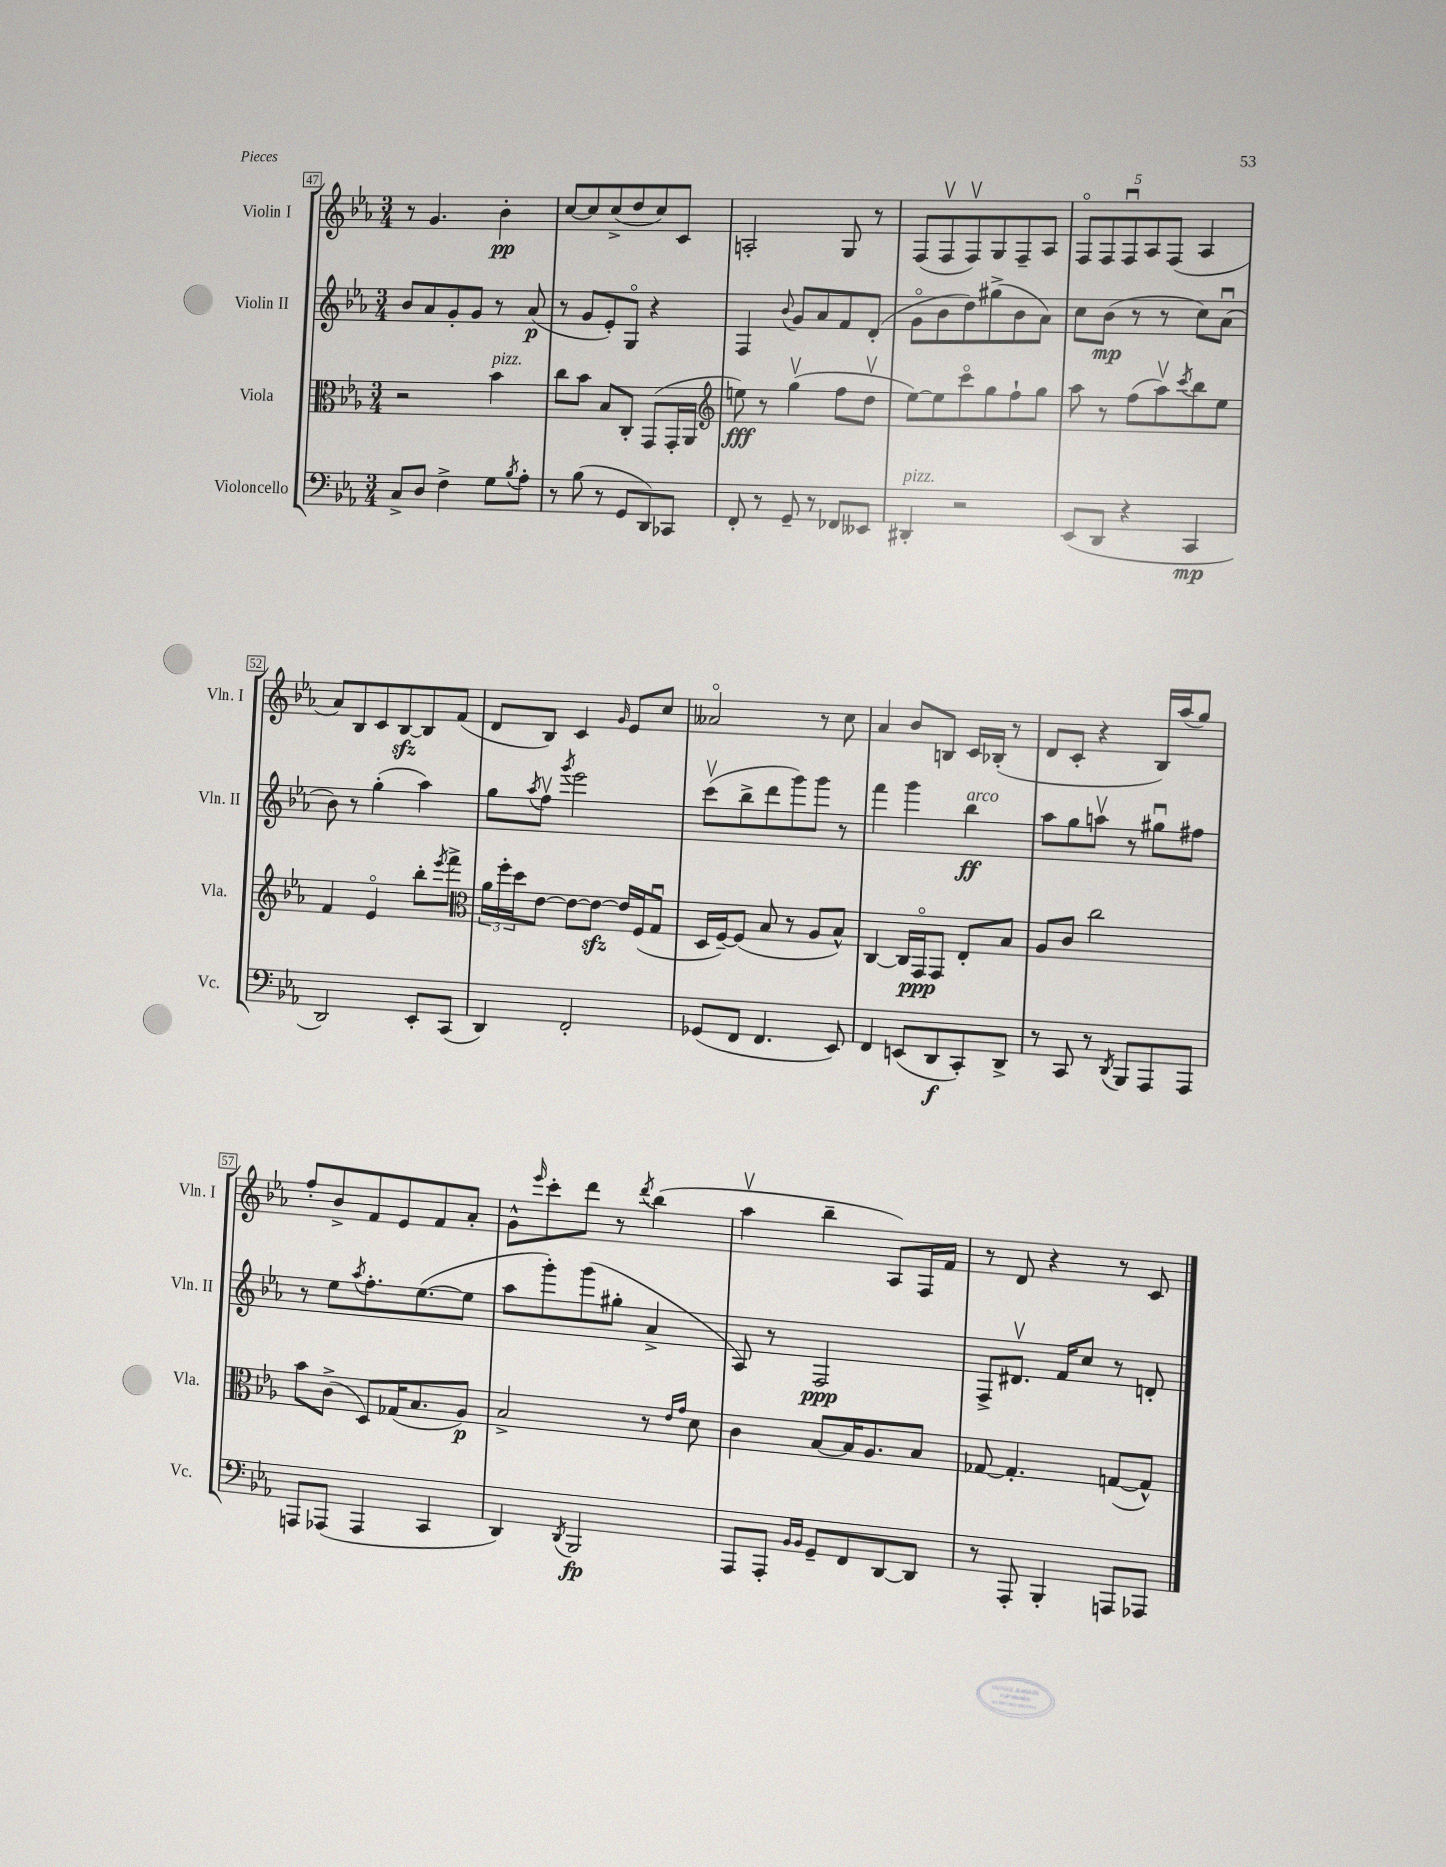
<<
\new StaffGroup <<
\new Staff = "s0" \with { instrumentName = "Violin I" shortInstrumentName = "Vln. I" } {
    \clef treble \key ees \major \numericTimeSignature \time 3/4
    r8 g'4. bes'4-.\pp |
    c''8~ c''8 c''8->( d''8 c''8) c'8 |
    a2-. g8 r8 |
    f8( f8\upbow f8\upbow) g8 f8-- aes8 |
    \tuplet 5/4 { f8\flageolet f8 f8\downbow aes8 f8( } aes4 |
    aes'8) bes8 c'8 bes8~\sfz bes8 f'8( |
    d'8 bes8) c'4 \grace { g'16 } ees'8 c''8 |
    aeses'2\flageolet r8 c''8 |
    aes'4 bes'8 b8 c'16 bes16-.( r8 |
    d'8 c'8-. r4 bes16) aes''16( g''8) |
    f''8-. bes'8-> f'8 ees'8 f'8 aes'8-. |
    g'8-^ \grace { ees'''16 } c'''8-. d'''8 r8 \acciaccatura { d'''8 } bes''4( |
    aes''4\upbow bes''4-- aes8) f16 f'16 |
    r8 d'8 r4 r8 c'8 \bar "|." |
}
\new Staff = "s1" \with { instrumentName = "Violin II" shortInstrumentName = "Vln. II" } {
    \clef treble \key ees \major \numericTimeSignature \time 3/4
    bes'8 aes'8 g'8-. g'8 r8 aes'8\p( |
    r8 g'8 ees'8-.) g8\flageolet r4 |
    f4 \appoggiatura { bes'8 } g'8 aes'8 f'8 d'8-.( |
    g'8\flageolet bes'8 d''8) gis''8->( bes'8 aes'8) |
    c''8 bes'8\mp( r8 r8 c''8) aes'8\downbow( |
    bes'8) r8 g''4-.( aes''4) |
    g''8 \acciaccatura { aes''8 } f''8\upbow \acciaccatura { g'''8 } ees'''2 |
    c'''8\upbow( bes''8-> d'''8 g'''8) g'''8 r8 |
    f'''4 g'''4 bes''4\ff^\markup { \italic "arco" } |
    aes''8 g''8 a''8\upbow r8 gis''8\downbow fis''8 |
    r8 ees''8 \acciaccatura { aes''8 } f''8.-. ees''8.~( ees''8 |
    aes''8 g'''8-.) g'''8( gis''8-. aes'4-> |
    aes8) r8 f2\ppp |
    f8-> dis'8.\upbow f'16 c''8 r8 d'8-. \bar "|." |
}
\new Staff = "s2" \with { instrumentName = "Viola" shortInstrumentName = "Vla." } {
    \clef alto \key ees \major \numericTimeSignature \time 3/4
    r2 bes'4^\markup { \italic "pizz." } |
    c''8 bes'8 bes8 c8-. g,8( g,16-. aes,16 |
    \clef treble e''8\fff) r8 g''4\upbow( f''8 d''8\upbow |
    ees''8~) ees''8 c'''8\flageolet g''8 f''8-! g''8 |
    aes''8 r8 f''8( aes''8\upbow) \acciaccatura { c'''8 } bes''8 ees''8 |
    f'4 ees'4\flageolet bes''8-. \acciaccatura { ees'''8 } f'''8-> |
    \clef alto \tuplet 3/2 { aes'16 f''16-. d''16 } ees'8~ ees'8~ ees'8~\sfz ees'16 f16( g8\downbow |
    d16 f16~--) f8( bes8 r8 aes8 bes8-^) |
    c4~ c16 g,16\flageolet\ppp g,8 ees8-. bes8 |
    aes8 c'8 c''2 |
    bes'8 c'8->( d8) ges16( bes8. aes8\p) |
    bes2-> r8 \grace { ees'16 g'16 } d'8 |
    c'4 bes8~ bes16 aes8. bes8 |
    ges8~ ges4.-. g8~( g8-^) \bar "|." |
}
\new Staff = "s3" \with { instrumentName = "Violoncello" shortInstrumentName = "Vc." } {
    \clef bass \key ees \major \numericTimeSignature \time 3/4
    c8-> d8 f4-> g8 \acciaccatura { bes8 } aes8-. |
    r8 bes8( r8 g,8 d,8) ces,8 |
    f,8-. r8 g,8-- r8 fes,8 eeses,8 |
    dis,4-.^\markup { \italic "pizz." } r2 |
    ees,8( d,8 r4 c,4\mp |
    d,2) ees,8-. c,8( |
    d,4) f,2-. |
    ges,8( f,8 f,4. ees,8) |
    f,4 e,8( d,8\f c,8-.) d,8-> |
    r8 c,8 r8 \acciaccatura { d,8 } bes,,8 aes,,8 aes,,8 |
    a,,8 aes,,8( aes,,4 c,4 |
    d,4) \acciaccatura { d,8 } bes,,2\fp |
    aes,,8 aes,,8-. \grace { bes,16 bes,16 } g,8-- f,8 d,8~ d,8 |
    r8 aes,,8-. bes,,4-. a,,8 aes,,8 \bar "|." |
}
>>
>>
\layout { \context { \Score currentBarNumber = #47 \override BarNumber.stencil = #(make-stencil-boxer 0.1 0.3 ly:text-interface::print) } }
